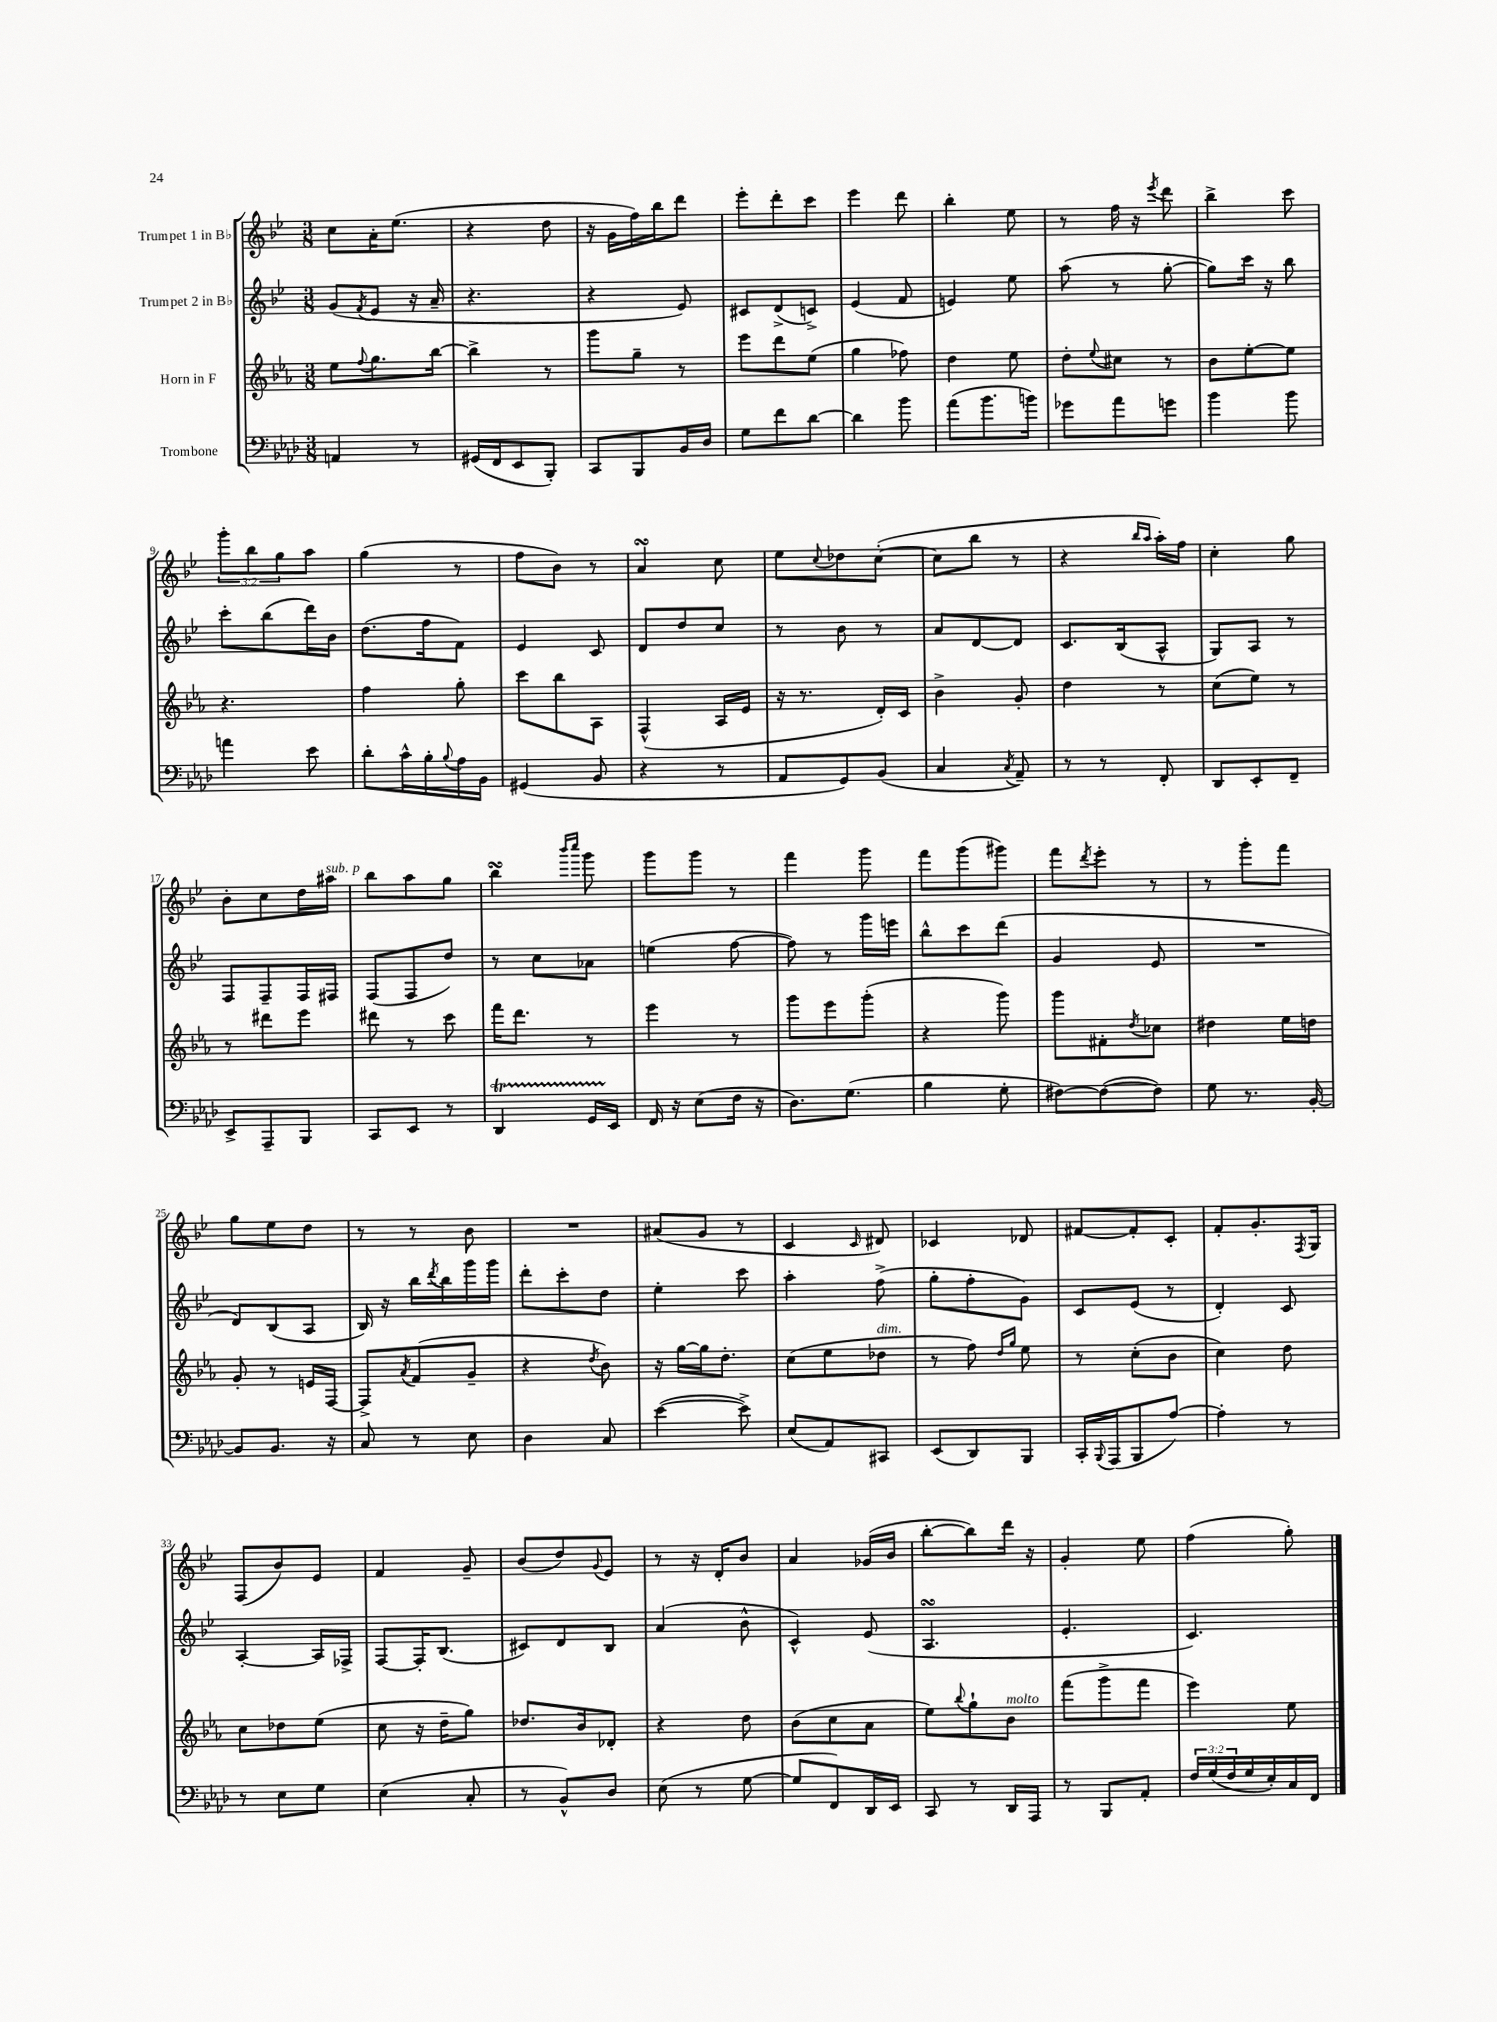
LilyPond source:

<<
\new StaffGroup <<
\new Staff = "s0" \with { instrumentName = "Trumpet 1 in Bb" } {
    \clef treble \key bes \major \numericTimeSignature \time 3/8 \override Staff.TupletNumber.text = #tuplet-number::calc-fraction-text
    c''8 a'16-. ees''8.( |
    r4 d''8 |
    r16 g'16 f''16) bes''16 d'''8 |
    ees'''8-. d'''8-. c'''8 |
    ees'''4 d'''8 |
    bes''4-. ees''8 |
    r8 f''16 r16 \acciaccatura { ees'''8 } d'''8 |
    bes''4-> c'''8 |
    \tuplet 3/2 { g'''8-. bes''8 g''8 } a''8 |
    g''4( r8 |
    f''8 bes'8) r8 |
    a'4\turn c''8 |
    ees''8 \appoggiatura { c''8 } des''8 c''8~-.( |
    c''8 bes''8 r8 |
    r4 \grace { bes''16 a''16 } a''16-.) f''16 |
    c''4-. g''8 |
    bes'8-. c''8 d''16 ais''16^\markup { \italic "sub. p" } |
    bes''8 a''8 g''8 |
    bes''4\turn \grace { bes'''16 c''''16 } g'''8 |
    g'''8 g'''8 r8 |
    f'''4 g'''8 |
    f'''8 g'''8( gis'''8) |
    f'''8 \acciaccatura { d'''8 } ees'''8-. r8 |
    r8 g'''8-. f'''8 |
    g''8 ees''8 d''8 |
    r8 r8 bes'8 |
    R4. |
    ais'8( g'8 r8 |
    c'4 \grace { c'16 } dis'8) |
    ces'4 des'8 |
    fis'8~ fis'8-. c'8-. |
    f'8-. g'8.-. \acciaccatura { f8 } g16 |
    f8( bes'8) ees'8 |
    f'4 g'8-- |
    bes'8( d''8) \appoggiatura { g'8 } ees'8 |
    r8 r16 d'16-. bes'8 |
    a'4 ges'16( bes'16 |
    bes''8~-. bes''8) d'''16 r16 |
    g'4-. ees''8 |
    f''4( g''8-.) \bar "|." |
}
\new Staff = "s1" \with { instrumentName = "Trumpet 2 in Bb" } {
    \clef treble \key bes \major \numericTimeSignature \time 3/8
    g'8( \acciaccatura { f'8 } ees'8 r16 a'16-- |
    r4. |
    r4 ees'8) |
    cis'8 d'8->( c'8->) |
    ees'4( f'8 |
    e'4) ees''8 |
    a''8( r8 g''8~-. |
    g''8) c'''16 r16 bes''8 |
    c'''8-. bes''8( d'''16) bes'16 |
    d''8.( f''16 f'8) |
    ees'4 c'8 |
    d'8 d''8 c''8 |
    r8 bes'8 r8 |
    a'8 d'8~ d'8 |
    c'8. bes16( a8-^ |
    g8) a8 r8 |
    f8 f8-- f16 fis16 |
    f8( f8 d''8) |
    r8 c''8 aes'8 |
    e''4( f''8~ |
    f''8) r8 g'''16 e'''16 |
    bes''8-^ c'''8 d'''8( |
    g'4 ees'8 |
    R4. |
    d'8) bes8( a8 |
    bes16) r16 bes''16 \acciaccatura { d'''8 } bes''16 g'''16 g'''16 |
    d'''8-. c'''8-. d''8 |
    ees''4-. c'''8 |
    a''4-. f''8->( |
    g''8-. f''8-. g'8) |
    c'8 ees'8( r8 |
    d'4-.) c'8 |
    a4~-. a16 fes16-> |
    f8~ f16-. bes8.( |
    cis'8) d'8 bes8 |
    a'4( bes'8-^ |
    c'4-^) ees'8( |
    a4.\turn |
    ees'4.-. |
    c'4.) \bar "|." |
}
\new Staff = "s2" \with { instrumentName = "Horn in F" } {
    \clef treble \key ees \major \numericTimeSignature \time 3/8
    ees''8 \appoggiatura { f''8 } g''8. bes''16~ |
    bes''4-> r8 |
    g'''8 g''8-- r8 |
    ees'''8 d'''8 ees''8( |
    g''4 fes''8) |
    d''4 ees''8 |
    d''8-. \appoggiatura { ees''8 } cis''8 r8 |
    bes'8 ees''8~-. ees''8 |
    r4. |
    f''4 g''8-. |
    c'''8 bes''8 aes8 |
    f4-^( aes16 ees'16 |
    r16 r8. d'16-.) c'16 |
    bes'4-> g'8-. |
    d''4 r8 |
    c''8( ees''8) r8 |
    r8 dis'''8 ees'''8 |
    dis'''8 r8 c'''8 |
    f'''16 d'''8. r8 |
    ees'''4 r8 |
    g'''8 ees'''8 g'''8-.( |
    r4 g'''8) |
    g'''8 fis'8-. \acciaccatura { d''8 } ces''8 |
    dis''4 ees''16 d''16 |
    g'8-. r8 e'16 f16~ |
    f8-> \acciaccatura { aes'8 } f'8( g'8-- |
    r4 \acciaccatura { d''8 } bes'8) |
    r16 g''16~ g''16 d''8.-. |
    c''8( ees''8 des''8^\markup { \italic "dim." } |
    r8 f''8) \grace { d''16 g''16 } ees''8 |
    r8 c''8-.( bes'8 |
    c''4) d''8 |
    c''8 des''8 ees''8( |
    c''8 r16 d''16-- g''8) |
    des''8. bes'16 des'8-. |
    r4 d''8 |
    bes'8( c''8 aes'8 |
    ees''8) \appoggiatura { bes''8 } g''8-! bes'8^\markup { \italic "molto" } |
    f'''8( g'''8-> f'''8 |
    ees'''4) ees''8 \bar "|." |
}
\new Staff = "s3" \with { instrumentName = "Trombone" } {
    \clef bass \key aes \major \numericTimeSignature \time 3/8 \override Staff.TupletNumber.text = #tuplet-number::calc-fraction-text
    a,4 r8 |
    gis,16( f,16 ees,8 bes,,8-.) |
    c,8 bes,,8 bes,16 des16 |
    g8 f'8 des'8~ |
    des'4 bes'8 |
    aes'8( bes'8. b'16) |
    ges'8 aes'8 g'8 |
    bes'4 bes'8 |
    a'4 ees'8 |
    des'8-. c'16-^ bes16-. \appoggiatura { bes8 } aes16 bes,16 |
    gis,4( bes,8 |
    r4 r8 |
    aes,8 g,8) bes,8( |
    c4 \acciaccatura { c8 } aes,8--) |
    r8 r8 f,8-. |
    des,8 ees,8-. f,8-- |
    ees,8-> aes,,8-- bes,,8 |
    c,8 ees,8 r8 |
    des,4\startTrillSpan g,16 ees,16\stopTrillSpan |
    f,16 r16 ees8( f16 r16 |
    des8.) g8.( |
    bes4 g8-. |
    fis8~) fis8~( fis8) |
    g8 r8. bes,16~-. |
    bes,8 bes,8. r16 |
    c8 r8 ees8 |
    des4 c8 |
    ees'4~( ees'8->) |
    ees8( aes,8) cis,8 |
    ees,8( des,8) bes,,8 |
    c,16-. \appoggiatura { bes,,8 } aes,,16( bes,,8 aes8~) |
    aes4-. r8 |
    r8 ees8 g8 |
    ees4( c8-. |
    r8 bes,8-^) des8 |
    ees8( r8 g8~ |
    g8 f,8) des,16 ees,16 |
    c,8 r8 des,16 aes,,16 |
    r8 bes,,8 aes,8-. |
    \tuplet 3/2 { f16 g16( f16 } g16 ees16-.) c16 f,16 \bar "|." |
}
>>
>>
